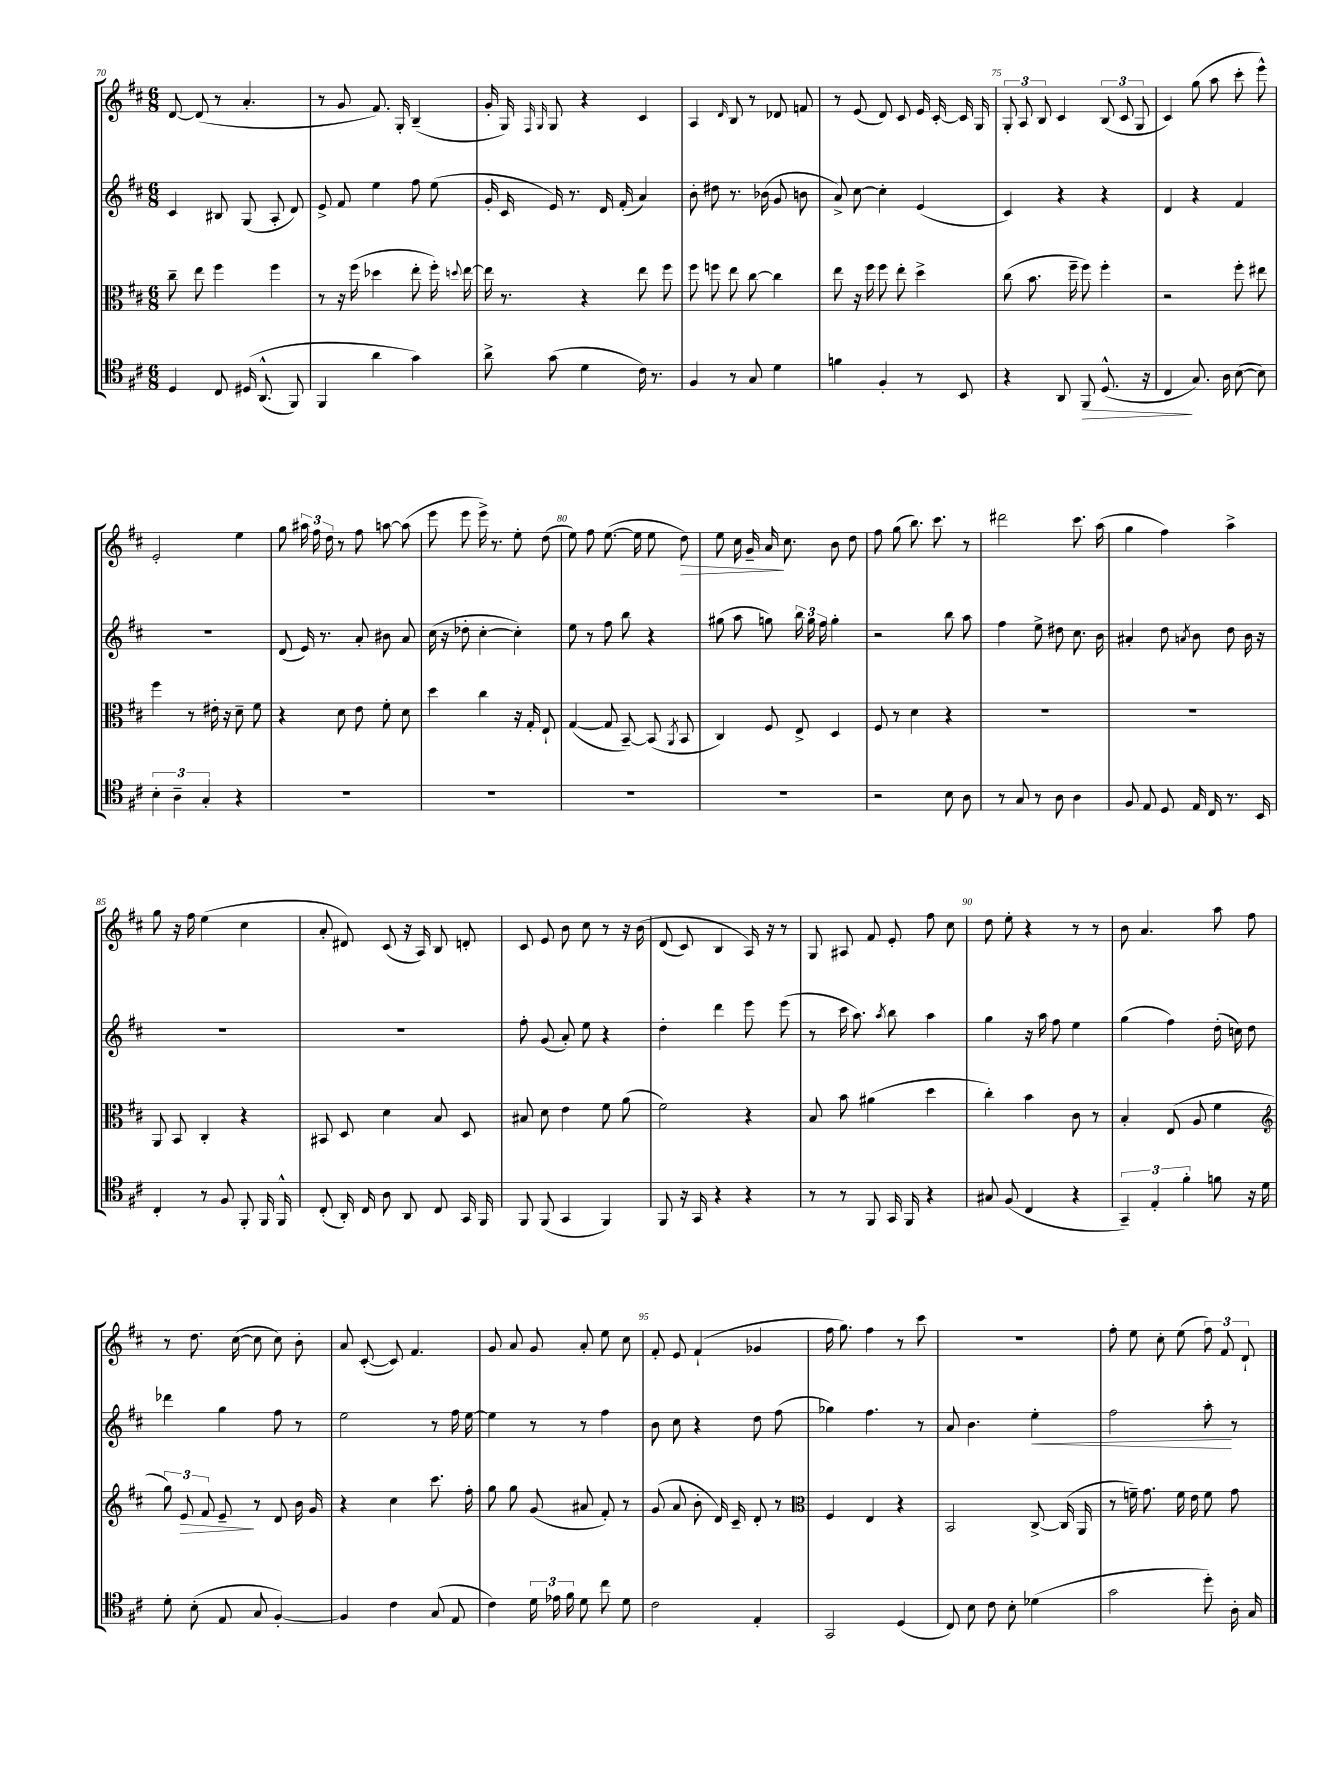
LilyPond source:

<<
\new StaffGroup <<
\new Staff = "s0" {
    \clef treble \key d \major \numericTimeSignature \time 6/8
    \autoBeamOff d'8~ d'8( r8 a'4.-. |
    r8 g'8 fis'8.) g16-. b4--( |
    g'16-. g16) \grace { fis16 g16 } g8 r4 cis'4 |
    a4 \grace { d'16 } b8 r8 des'8 f'8 |
    r8 e'8( d'8) cis'8 e'16 cis'16~-. cis'16 g16 |
    \tuplet 3/2 { g8-. a8 b8 } cis'4 \tuplet 3/2 { b8( cis'8 g8 } |
    cis'4) g''8( a''8 cis'''8-. e'''8-^) |
    e'2-. e''4 |
    g''8 \tuplet 3/2 { ais''16 fis''16 d''16 } r8 fis''8 a''8~ a''8( |
    e'''8 e'''8 e'''16->) r8. e''8-. d''8( |
    e''8) fis''8 e''8.~( e''16 e''8 d''8\>) |
    e''8 cis''16 g'16-- a'16\! cis''8. b'8 d''8 |
    fis''8 g''8( b''8.) cis'''8. r8 |
    dis'''2 cis'''8. a''16( |
    g''4 fis''4) a''4-> |
    g''8 r16 fis''16 e''4( cis''4 |
    a'8-. dis'8) cis'8( r16 a16) b8 d'8-. |
    cis'8 e'8 b'8 cis''8 r8 r16 b'16\( |
    d'8( cis'8) b4 a16\) r16 r8 |
    g8 ais8 fis'8 e'8-. fis''8 cis''8 |
    d''8 e''8-. r4 r8 r8 |
    b'8 a'4. a''8 fis''8 |
    r8 d''8. cis''16~( cis''8 cis''8) b'8-. |
    a'8 cis'8~-.( cis'8) fis'4. |
    g'8 a'8 g'8 a'8-. e''8 cis''8 |
    fis'8-. e'8 fis'4-!( ges'4 |
    fis''16 g''8.) fis''4 r8 cis'''8 |
    R2. |
    fis''8-. e''8 cis''8-. e''8( \tuplet 3/2 { fis''8) fis'8 d'8-! } \bar "|." |
}
\new Staff = "s1" {
    \clef treble \key d \major \numericTimeSignature \time 6/8
    \autoBeamOff cis'4 bis8 g8( a8-. d'8) |
    e'8-> fis'8 e''4 fis''8 e''8( |
    g'16-. cis'16 e'16) r8. d'16 fis'16-.( a'4) |
    b'8-. dis''8 r8. bes'16( g'8 b'8 |
    a'8->) cis''8~ cis''4-. e'4( |
    cis'4) r4 r4 |
    d'4 r4 fis'4 |
    R2. |
    d'8( e'16) r8. a'8-. bis'8 a'8 |
    cis''16( r16 des''8-. cis''4~-. cis''4-.) |
    e''8 r8 fis''8 b''8 r4 |
    gis''8( a''8 g''8) \tuplet 3/2 { b''16 g''16 fis''16 } g''4-. |
    r2 b''8 a''8 |
    fis''4 e''8-> dis''8 cis''8. b'16 |
    ais'4-. d''8 \acciaccatura { a'8 } b'8 d''8 b'16 r16 |
    R2. |
    R2. |
    fis''8-. g'8( a'8-.) e''8 r4 |
    d''4-. d'''4 e'''8 e'''8( |
    r8 cis'''16 a''8.) \acciaccatura { a''8 } b''8 a''4 |
    g''4 r16 a''16 fis''8 e''4 |
    g''4( fis''4) d''16-.( c''16) d''8 |
    des'''4 g''4 fis''8 r8 |
    e''2 r8 fis''16 e''16~ |
    e''4 r8 r8 fis''4 |
    b'8 cis''8 r4 d''8 fis''8( |
    ges''4) fis''4. r8 |
    a'8 b'4. e''4-.\< |
    fis''2 a''8-.\! r8 \bar "|." |
}
\new Staff = "s2" {
    \clef alto \key d \major \numericTimeSignature \time 6/8
    \autoBeamOff cis''8-- e''8 fis''4 fis''4 |
    r8 r16 fis''16( des''4 e''8-. fis''16-.) \appoggiatura { d''8 } e''16~ |
    e''16 r8. r4 e''8 fis''8 |
    fis''8 f''8 e''8 cis''8~ cis''4 |
    e''8 r16 fis''16 fis''8 e''8-. d''4-> |
    cis''8( b'8. fis''16-- fis''8) fis''4-. |
    r2 fis''8-. eis''8 |
    fis''4 r8 eis'16-. r16 d'8-- fis'8 |
    r4 d'8 e'8 fis'8-. d'8 |
    d''4 cis''4 r16 g16-. e8-! |
    g4~( g8 b,8~--) b,8( \acciaccatura { a,8 } b,8 |
    cis4) fis8 e8-> d4 |
    fis8 r8 d'4 r4 |
    R2. |
    R2. |
    a,8 b,8 cis4-. r4 |
    bis,8 d8 d'4 b8 d8 |
    bis8 d'8 e'4 fis'8 a'8( |
    fis'2) r4 |
    b8 b'8 ais'4( d''4 |
    cis''4-.) b'4 cis'8 r8 |
    b4-. e8( a8 fis'4 |
    \clef treble \tuplet 3/2 { g''8) e'8\> fis'8 } e'8--\! r8 d'8 b'16 g'16 |
    r4 cis''4 cis'''8. fis''16-. |
    g''8 g''8 g'8( ais'8 fis'8-.) r8 |
    g'8( a'8 b'8-. d'16) cis'16-- d'8-. r8 |
    \clef alto fis4 e4 r4 |
    b,2 cis8~-> cis16( a,16 |
    r8 f'16--) g'8. f'16 e'16 f'8 g'8 \bar "|." |
}
\new Staff = "s3" {
    \clef tenor \key d \major \numericTimeSignature \time 6/8
    \autoBeamOff d4 cis8 dis16\( a,8.-^( fis,8) |
    fis,4 a'4 g'4\) |
    a'8-> g'8( d'4 cis'16) r8. |
    fis4 r8 g8 d'4 |
    f'4 fis4-. r8 b,8 |
    r4 a,8 fis,8\> d8.-^( r16 |
    cis4\! g8.) a16 b8~( b8) |
    \tuplet 3/2 { b4-. a4-- g4-. } r4 |
    R2. |
    R2. |
    R2. |
    R2. |
    r2 b8 a8 |
    r8 g8 r8 a8 a4 |
    fis8 e8 d8 e16 cis16 r8. b,16 |
    cis4-. r8 fis8 fis,8-. fis,16 fis,16-^ |
    cis8-.( a,16-.) cis16 a8 a,8 cis8 g,16 fis,16 |
    fis,8 fis,8( g,4 fis,4) |
    fis,8 r16 g,16 r4 r4 |
    r8 r8 fis,8 g,16 fis,16 r4 |
    gis8 fis8( cis4 r4 |
    \tuplet 3/2 { g,4--) e4-. fis'4-. } f'8 r16 d'16 |
    d'8-. b8-.( e8 g8 fis4~-.) |
    fis4 cis'4 g8( e8 |
    cis'4) \tuplet 3/2 { d'16 ees'16 fis'16 } d'8 cis''8 d'8 |
    cis'2 e4-. |
    g,2 d4( |
    cis8) b8 cis'8 b8-. des'4( |
    g'2 d''8-.) a16-. g16 \bar "|." |
}
>>
>>
\layout { \context { \Score currentBarNumber = #70 \override BarNumber.break-visibility = ##(#f #t #t) barNumberVisibility = #(every-nth-bar-number-visible 5) } }
